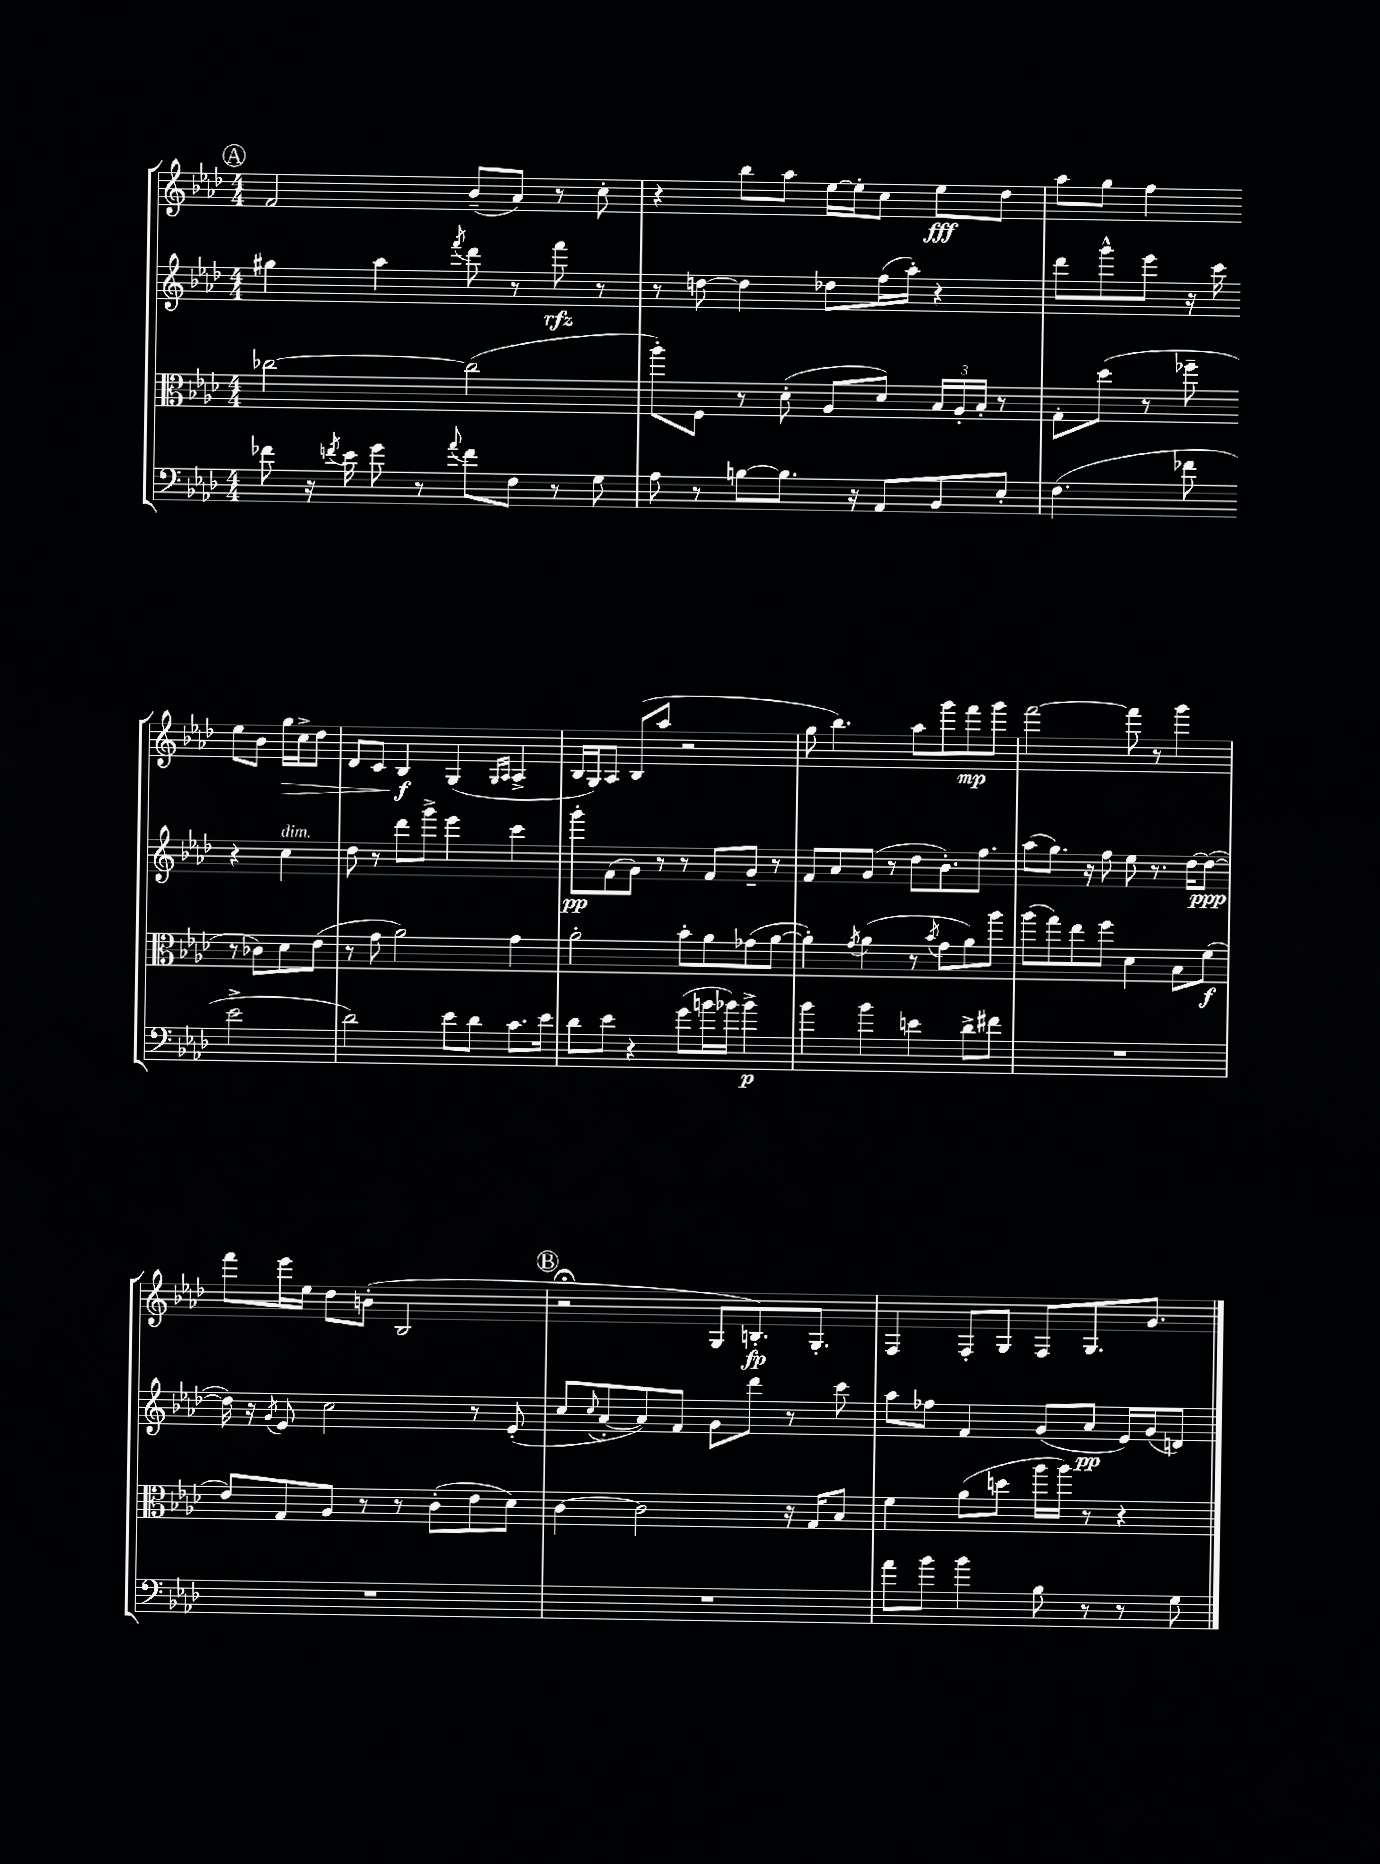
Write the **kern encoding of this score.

**kern	**kern	**kern	**kern
*staff4	*staff3	*staff2	*staff1
*clefF4	*clefC3	*clefG2	*clefG2
*k[b-e-a-d-]	*k[b-e-a-d-]	*k[b-e-a-d-]	*k[b-e-a-d-]
*M4/4	*M4/4	*M4/4	*M4/4
8f-	[2cc-	4gg#	2f
16r	.	.	.
8qf	.	.	.
16e-	.	.	.
8g	.	4aa-	.
8r	.	.	.
8qqa-	.	8qfff	.
8f	(2cc-]	8ddd-	(8b-~
8F	.	8r	8a-)
8r	.	8fff	8r
8G	.	8r	8cc'
=	=	=	=
8A-	8aa-')	8r	4r
8r	8F	[8dd	.
[8B	8r	4dd]	8bb-
8.B]	(8d-'	.	8aa-
.	8A-	8dd-	[16ee-
16r	.	.	16ee-']
8AA-	8d-)	(16ff	8cc
.	.	16aa-')	.
8BB-	24B-	4r	8ee-
.	24A-'	.	.
.	24B-'	.	.
8E-'	8r	.	8dd-
=	=	=	=
(4.F	8G'	8ddd-	8aa-
.	(8dd-	8ggg^^	8gg
.	8r	8eee-	4ff
8f-	8ff-~	16r	.
.	.	16ccc	.
2e-^	8r	4r	8ee-
.	8c-)	.	8b-
.	8d-	4cc	16gg
.	.	.	16cc^
.	(8e-	.	8dd-
=	=	=	=
2d-)	8r	8dd-	8d-
.	8g	8r	8c
.	2a-)	8ddd-	4B-
.	.	8ggg^	.
8e-	.	4eee-	(4G
8d-	.	.	.
.	.	.	16qqG
.	.	.	16qqA-
8.c	4g	4ccc	4A-^
16e-	.	.	.
=	=	=	=
8d-	2a-'	8ggg'	16B-
.	.	.	16G)
8e-	.	(8f	8A-
4r	.	8g)	(8B-
.	.	8r	8aa-
(8g	8b-'	8r	2r
16b	8a-	8f	.
16b-)	.	.	.
4b-^	(8g-	8g~	.
.	[8a-	8r	.
=	=	=	=
4b-	4a-'])	8f	8gg
.	.	8a-	4.bb-)
.	8qg	.	.
4b-	(4a-	(8g	.
.	.	8r	.
4e	8r	8dd-	8aa-
.	8qb-	.	.
.	8g	8.b-')	8ggg
8d-^	8a-)	.	8fff
.	.	8.ff	.
8f#	8aa-	.	8ggg
=	=	=	=
1r	(8aa-	(8aa-	[2fff
.	8gg)	8.gg)	.
.	8ee-	.	.
.	.	16r	.
.	8ff	8ff	.
.	4d-	8ee-	8fff]
.	.	8.r	8r
.	8B-	.	4ggg
.	.	[16dd-	.
.	(8f	(8dd-_	.
=	=	=	=
1r	8e-)	16dd-])	8fff
.	.	16r	.
.	.	8qg	.
.	8G	8e-	16eee-
.	.	.	16ee-
.	8A-	2cc	8dd-
.	8r	.	(8b'
.	8r	.	2B-
.	(8c'	.	.
.	8e-	8r	.
.	8d-)	(8e-'	.
=	=	=	=
1r	[4c	8cc	2r;
.	.	8qqcc	.
.	.	[8a-'	.
.	2c]	8a-])	.
.	.	8f	.
.	.	8g	8G
.	.	8ddd-	8.B')
.	16r	8r	.
.	16G	.	8.G'
.	8B-	8ccc	.
=	=	=	=
8a-	4f	8aa-	4F
8b-	.	8ff-	.
4b-	(8a-	4f	8F'
.	8dd	.	8G
8B-	16aa-	(8g	8F
.	16aa-)	.	.
8r	8r	8a-	8.G
8r	4r	16e-)	.
.	.	(16g	8.g
8G	.	8d)	.
==	==	==	==
*-	*-	*-	*-
